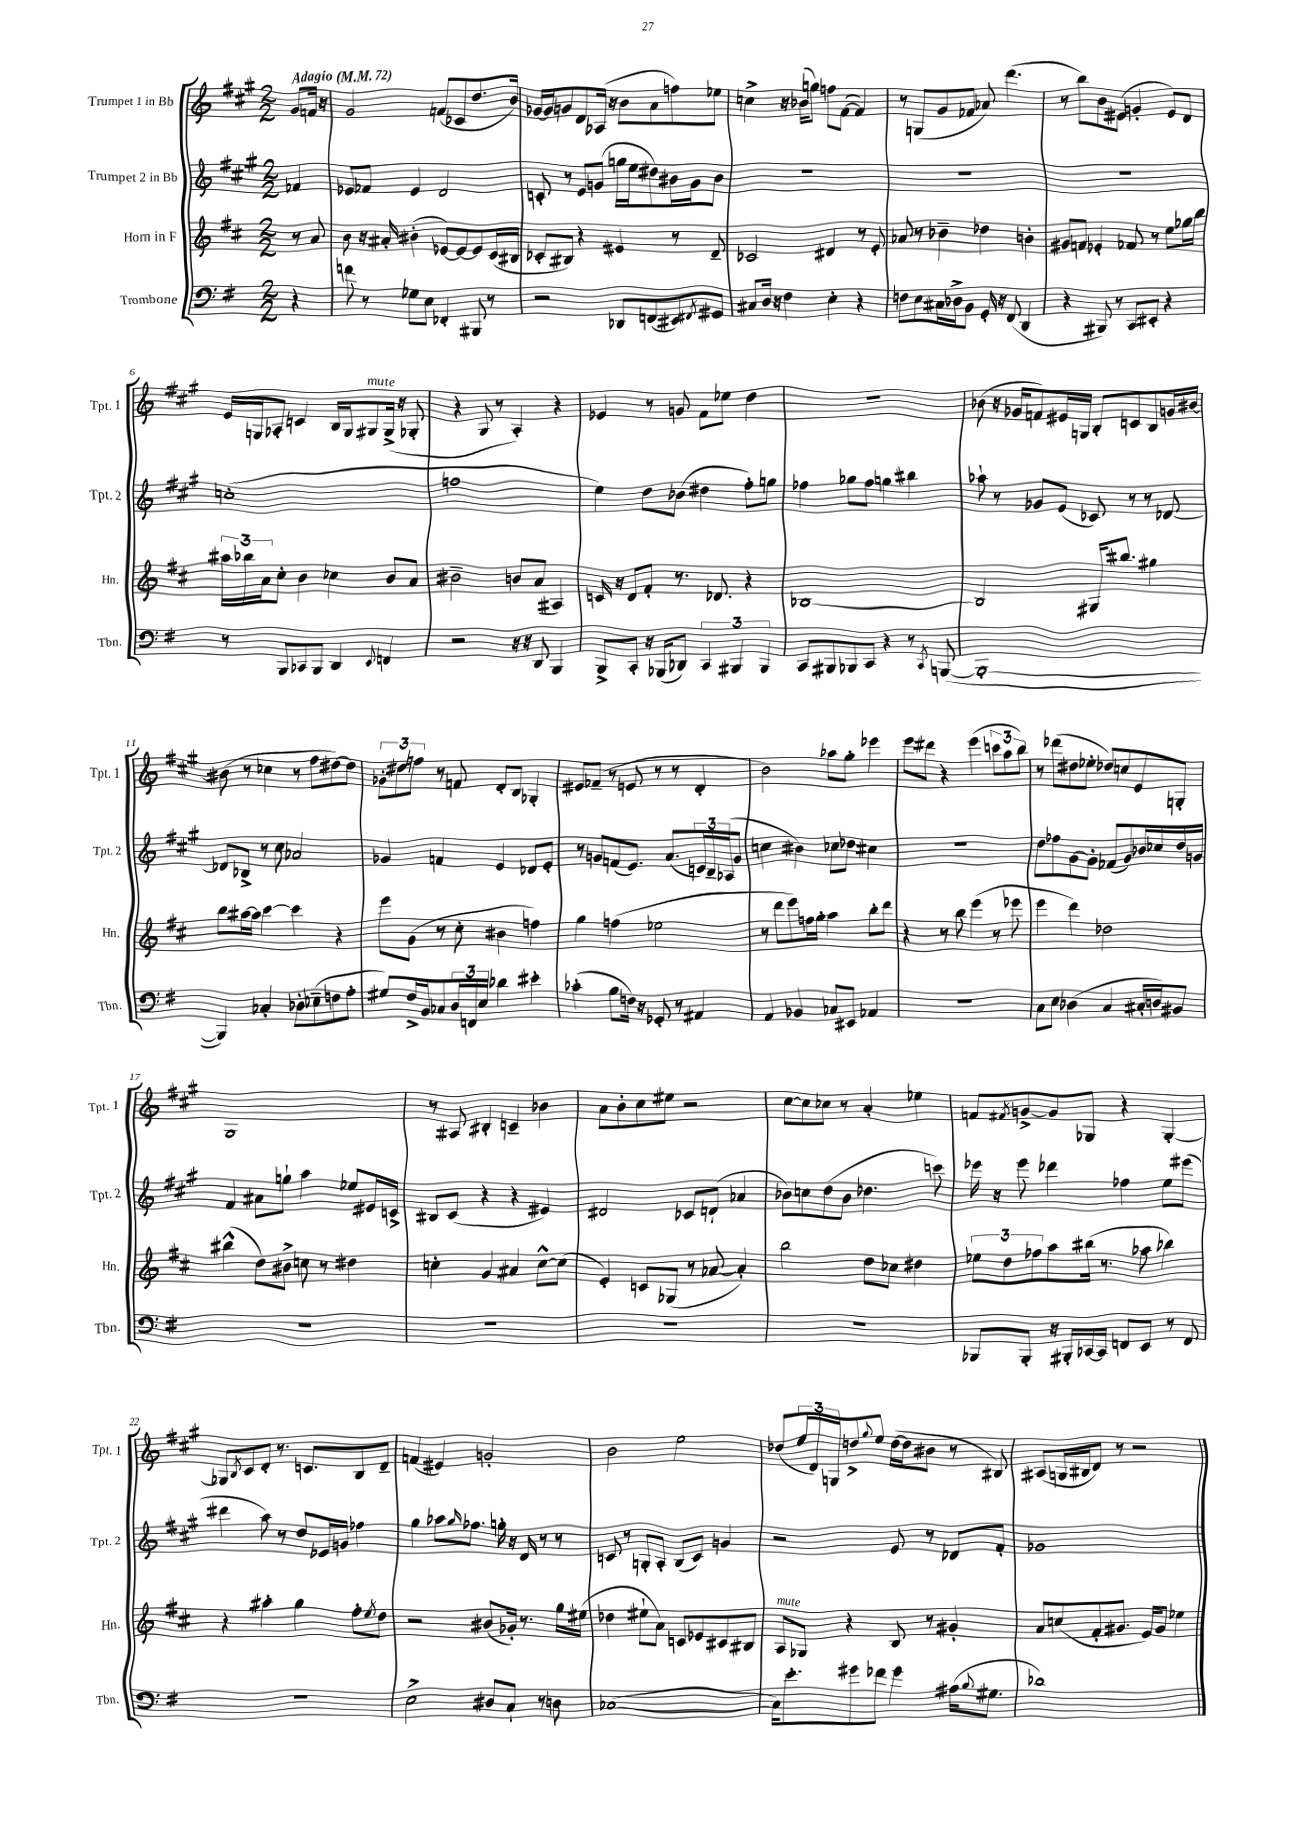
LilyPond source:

<<
\new StaffGroup <<
\new Staff = "s0" \with { instrumentName = "Trumpet 1 in Bb" shortInstrumentName = "Tpt. 1" } {
    \clef treble \key a \major \numericTimeSignature \time 2/2 \partial 4 \tempo "Adagio" 4 = 72
    gis'8 f'16 r16 |
    gis'2 f'8( ces'8 d''8. b'16) |
    ges'16~ ges'16 g'8 d'8 aes16( r16 b'8 a'8 f''8) ees''8 |
    c''4-> r16 bes'16( g''8) f''8 fis'8~( fis'4) |
    r8 g8( gis'8 fes'8 aes'8) d'''4.( |
    r8 b''8) b'8 eis'8( g'4-. eis'8) d'8 |
    e'16 g16 aes8-. c'4 b16 g16 gis8^\markup { \italic "mute" } gis16->( r16 ges8-. |
    r4 gis8 r8 a4-.) r4 |
    ees'4 r8 g'8 fis'8 ees''8 d''4 |
    r1 |
    bes'8( r16 ges'16 f'8) eis'16 g16 b8-. c'8 b8 g'16 bis'16~ |
    bis'8( r8 ces''4 r8 fis''8 dis''8~) dis''8 |
    \tuplet 3/2 { ges'8-. dis''8 f''8 } r8 f'8 d'8-. b8 ges4-. |
    eis'8 fes'8--( r8 e'8 r8 r8 d'4-. |
    b'2) aes''8 gis''8-. ees'''4 |
    e'''8 dis'''8 r4 e'''4( \tuplet 3/2 { c'''8 a''8 b''8) } |
    r8 des'''8( dis''8 ees''8-. des''8) c''8 e'8 g8-. |
    gis1 |
    r8 ais8 bis4-. c'4-- bes'4 |
    a'8 b'8-. cis''8 eis''8 r2 |
    cis''8~ cis''8 ces''8 r8 a'4-. ees''4 |
    f'8 \acciaccatura { fis'8 } g'8~-> g'8 ges8 r4 ges4~-. |
    ges8 \acciaccatura { b8 } cis'8 d'8-. r8. c'8. b8 d'8-- |
    f'4( eis'4) g'2-. |
    b'2 e''2 |
    des''8( \tuplet 3/2 { e''16 d'16) g16 } d''8-> \appoggiatura { gis''8 } e''8 d''16~( d''16 bis'8 r8 bis8) |
    ais8( g16 bis16 d'8) r8 r2 \bar "|." |
}
\new Staff = "s1" \with { instrumentName = "Trumpet 2 in Bb" shortInstrumentName = "Tpt. 2" } {
    \clef treble \key a \major \numericTimeSignature \time 2/2 \partial 4
    fes'4 |
    ees'8 fes'8 ees'4 d'2 |
    c'8-. r8 e'8 g'8( g''16 e''16 dis''8) bis'16 g'16 bis'8 |
    R1 |
    R1 |
    R1 |
    c''1-.( |
    f''1 |
    e''4) d''8 bes'8( dis''4 fis''8-.) g''8 |
    fes''4 ges''8 fes''8 g''4 bis''4 |
    aes''8-! r8 ges'8 e'8( ces'8) r8 r8 des'8~ |
    des'8 bes8-> r8 cis''8 aes'2 |
    ges'4 f'4 e'4 des'8 e'8-. |
    r8 g'8 f'8( e'8.) a'8.( \tuplet 3/2 { c'16) b16-- aes16( } g'8 |
    c''4 bis'4) ces''8 des''8 cis''4 |
    R1 |
    d''8 fes''8 gis'8~ gis'8-. fes'8( gis'8) bes'16 ces''16 d''16 g'16 |
    fis'4 ais'8 g''8-! a''4 ees''8 eis'16 c'16-> |
    bis8 cis'8( r4 r4 eis'4) |
    dis'2 ces'8 d'8-!( aes'4 |
    bes'8) c''8 d''8( bes'8 des''4. c'''8) |
    ees'''16 r16 ees'''8 des'''4 fes''4 e''8 eis'''8( |
    dis'''4 a''8) r8 d''8 ees'16 g'16 fes''4 |
    gis''4 aes''8 \grace { gis''16 } fes''8. g''16-. r16 d'16 r8 r8 |
    c'8 r8 g8-. a8-. b8( c'8) g'4 |
    r2 e'8 r8 des'8 fis'8-. |
    ges'1 \bar "|." |
}
\new Staff = "s2" \with { instrumentName = "Horn in F" shortInstrumentName = "Hn." } {
    \clef treble \key d \major \numericTimeSignature \time 2/2 \partial 4
    r8 a'8 |
    b'8 r16 ais'16-. bis'4-.( ees'8~) ees'8~ ees'8 cis'16( bis16 |
    ces'8-. bis8) r4 eis'4 r8 d'8-- |
    ces'2 dis'4 r8 e'8-. |
    aes'8 r8 bes'4-- des''4 b'4-. |
    gis'8 f'8 ees'4-. fes'8 r8 e''8 ges''16 b''16 |
    \tuplet 3/2 { ais''16 bes''16 a'16 } cis''8-. b'4 ces''4 b'8 a'8 |
    bis'2-- b'8 a'8( ais4) |
    c'16 r16 d'8 fis'8-. r8. des'8. r4 |
    bes1~ |
    bes2 gis16 bis''8. gis''4 |
    b''8 ais''16~ ais''16 cis'''4~ cis'''4 r4 |
    e'''8 g'8( r8 cis''8-. bis'4 f''4) |
    g''4 f''4( ees''2 |
    r8 d'''8 e'''8) f''16 g''16-. a''4 b''8-. d'''8 |
    r4 r8 b''8 e'''4( r8 ees'''8 |
    e'''4 d'''4) des''2 |
    bis''4-^( d''8) bis'8-> c''8 r8 dis''4 |
    c''4-. g'4 ais'4 c''8~-^ c''8( |
    e'4-.) c'8 ges8( r8 aes'8~ aes'4-.) |
    b''2 d''8 ces''8 dis''4 |
    \tuplet 3/2 { ees''8 d''8 fes''8 } a''8 bis''16( r8. aes''8 bes''4) |
    r4 ais''4-. g''4 fis''8-. \acciaccatura { e''8 } d''8 |
    r2 bis'8( ges'16-.) r8. g''16 eis''16( |
    des''4 eis''8-! a'8) c'8 ees'8 cis'8 bis8 |
    a8^\markup { \italic "mute" } ges8 r4 b8 r8 gis'4-. |
    a'8 c''8( fis'8-. gis'8. e'16) gis'8 ees''4 \bar "|." |
}
\new Staff = "s3" \with { instrumentName = "Trombone" shortInstrumentName = "Tbn." } {
    \clef bass \key g \major \numericTimeSignature \time 2/2 \partial 4
    r4 |
    f'8 r8 ges8 e8 fes,4-. bis,,8 r8 |
    r2 des,8 f,8( eis,8) \acciaccatura { fis,8 } gis,8 |
    cis8 d16 r16 fis4 e4-. r4 |
    f8 e8 cis16 des16-> b,8 g,16-. r16 fis,8( d,4 |
    r4 bis,,8) r8 c,8 eis,8-. r4 |
    r8 b,,8 ces,8 b,,8 d,4 \appoggiatura { e,8 } f,4 |
    r2 r16 r16 d,8 b,,4 |
    b,,8-> c,8-. r16 bes,,16( des,8) \tuplet 3/2 { c,4 bis,,4 bis,,4 } |
    c,8 bis,,8 bes,,8 c,8 r4 r8 \acciaccatura { c,8 } b,,8~( |
    b,,1~-. |
    b,,4) ces4-. des8-. ees8--( f8 a8-. |
    gis8) fis16-> b,16 ces8 \tuplet 3/2 { d16 f,16 e16 } des'4 eis'4-. |
    ces'4-.( b8 f16) r16 ges,8-. r8 ais,4 |
    a,4 bes,4 ces8 eis,8 aes,4 |
    R1 |
    c8 e8 des4( c4 cis16-. d16) bis,8 |
    R1 |
    R1 |
    R1 |
    R1 |
    bes,,8 bes,,8-. r16 bis,,16-. ces,16~ ces,16 f,8 e,8 r8 f,8 |
    R1 |
    e2-> dis8 c8-! r8 d8 |
    ces1~( |
    ces16) e'8.-. gis'8 fes'8 gis'4 ais16( \appoggiatura { b8 } gis8. |
    des'1) \bar "|." |
}
>>
>>
